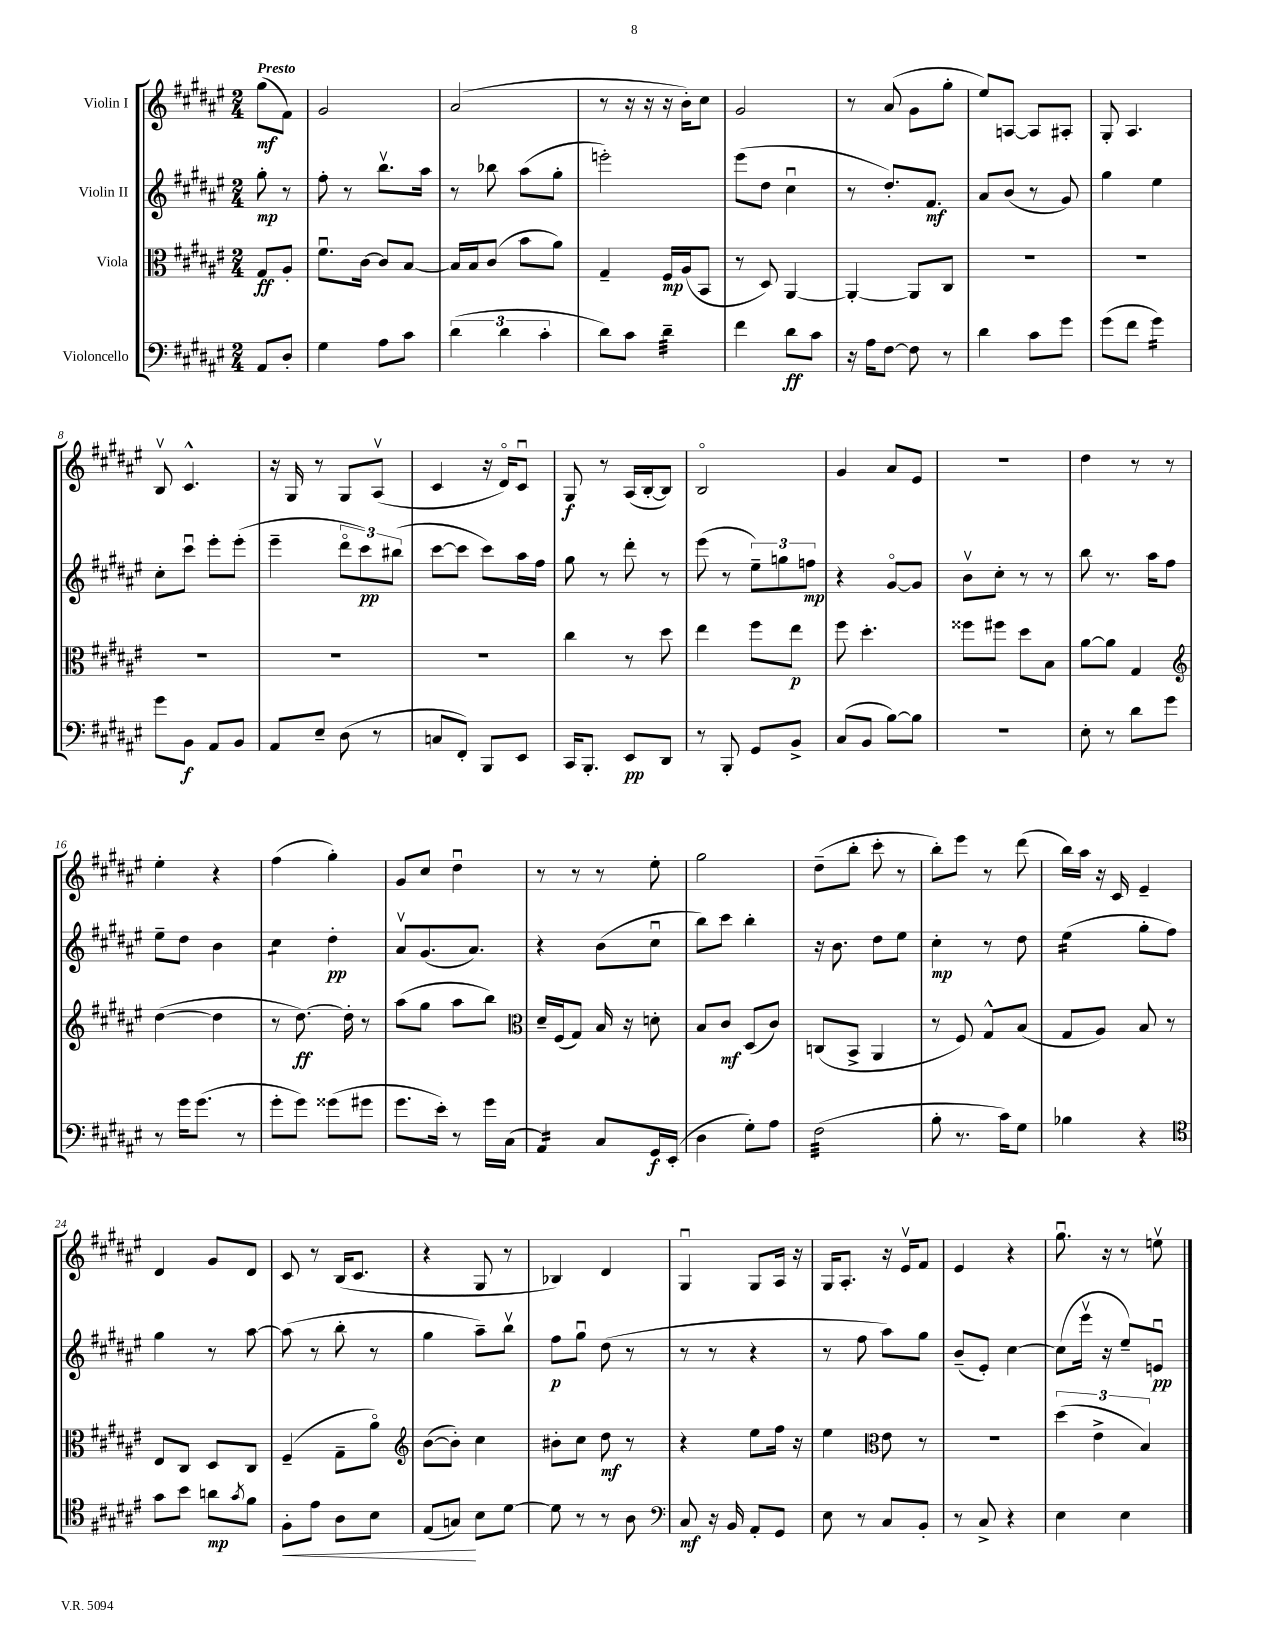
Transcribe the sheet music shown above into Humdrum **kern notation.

**kern	**kern	**kern	**kern
*staff4	*staff3	*staff2	*staff1
*clefF4	*clefC3	*clefG2	*clefG2
*k[f#c#g#d#a#e#]	*k[f#c#g#d#a#e#]	*k[f#c#g#d#a#e#]	*k[f#c#g#d#a#e#]
*M2/4	*M2/4	*M2/4	*M2/4
8AA#/L	8G#/L	8gg#'\	(8gg#\L
8D#'/J	8A#'/J	8r	8f#\J)
=	=	=	=
4G#\	8.f#u\L	8ff#'\	2g#/
.	.	8r	.
.	[16c#\Jk	.	.
8A#\L	8c#/]L	8.bbv\L	.
8c#\J	[8B/J	.	.
.	.	16aa#\Jk	.
=	=	=	=
(6d#\	16B/]LL	8r	(2a#/
.	16B/J	.	.
.	(8c#/J	8bb-\	.
6d#\	.	.	.
.	8b\L	(8aa#\L	.
6c#'\	.	.	.
.	8a#\J)	8gg#'\J	.
=	=	=	=
8d#\L)	4G#~/	2eee'\)	8r
8c#\J	.	.	16r
.	.	.	16r
4d#~\	16F#/LL	.	16r
.	(16A#/J	.	16b'\LK)
.	8BB/J	.	8cc#\J
=	=	=	=
4f#\	8r	(8eee#\L	2g#/
.	8D#/)	8dd#\J	.
8d#\L	[4AA#/	4cc#u\	.
8c#\J	.	.	.
=	=	=	=
16r	4AA#'/_	8r	8r
16A#\LK	.	.	.
[8F#\J	.	8.dd#'/L)	(8a#/
8F#\]	8AA#/]L	.	8g#\L
.	.	8.f#/J	.
8r	8C#/J	.	8gg#'\J
=	=	=	=
4d#\	2r	8a#/L	8ee#/L)
.	.	(8b/J	[8A/J
8c#\L	.	8r	8A/]L
8g#\J	.	8g#/)	8A#'/J
=	=	=	=
(8g#\L	2r	4gg#\	8G#'/
8f#\J	.	.	4.A#/
4g#\)	.	4ee#\	.
=	=	=	=
8g#\L	2r	8cc#'\L	8Bv/
8BB\J	.	8ccc#u\J	4.c#^^/
8AA#/L	.	8eee#'\L	.
8BB/J	.	(8eee#'\J	.
=	=	=	=
8AA#/L	2r	4eee#~\	16r
.	.	.	16G#/
8E#~/J	.	.	8r
(8D#\	.	12ddd#o\L	8G#/L
.	.	12ccc#\)	.
8r	.	.	(8A#v/J
.	.	(12bb#\J	.
=	=	=	=
8C/L	2r	[8ccc#\L	4c#/
8FF#'/J)	.	8ccc#\]J	.
8BBB/L	.	8ccc#\L)	16r
.	.	.	16d#o/LK)
8EE#/J	.	16aa#\L	8c#u/J
.	.	16ff#\JJ	.
=	=	=	=
16CC#/LK	4cc#\	8gg#\	8G#/
8.BBB'/J	.	.	.
.	.	8r	8r
8EE#/L	8r	8ddd#'\	(16A#/LL
.	.	.	[16B'/J
8DD#/J	8dd#\	8r	8B/]J)
=	=	=	=
8r	4ee#\	(8eee#\	2Bo/
8BBB'/	.	8r	.
8GG#/L	8ff#\L	12ee#~\L)	.
.	.	12gg\	.
8BB^/J	8ee#\J	.	.
.	.	12ff\J	.
=	=	=	=
(8C#/L	8ff#\	4r	4g#/
8BB/J	4.dd#'\	.	.
[8B\L)	.	[8g#o/L	8a#/L
8B\]J	.	8g#/]J	8e#/J
=	=	=	=
2r	8ff##\L	8bv\L	2r
.	8ff#\J	8cc#'\J	.
.	8dd#\L	8r	.
.	8B\J	8r	.
=	=	=	=
8E#'\	[8a#\L	8bb\	4dd#\
8r	8a#\]J	8.r	.
8d#\L	4G#/	.	8r
.	.	16aa#\LK	.
8g#\J	.	8ff#\J	8r
=	=	=	=
*	*clefG2	*	*
8r	([4dd#\	8ee#~\L	4ee#'\
16g#\LK	.	8dd#\J	.
(8.g#\J	.	.	.
.	4dd#\]	4b\	4r
8r	.	.	.
=	=	=	=
8g#'\L	8r	4cc#\	(4ff#\
8g#\J)	[8.dd#\)	.	.
(8g##\L	.	4dd#'\	4gg#'\)
.	16dd#'\]	.	.
8g#\J	8r	.	.
=	=	=	=
8.g#\L	(8aa#\L	8a#v/L	8g#/L
.	8gg#\J	(8.g#/	8cc#/J
16e#'\Jk)	.	.	.
8r	8aa#\L	.	4dd#u\
.	.	8.a#/J)	.
16g#\LL	8bb\J)	.	.
(16C#\JJ	.	.	.
=	=	=	=
*	*clefC3	*	*
4AA#/)	16d#~/LL	4r	8r
.	(16F#/J	.	.
.	8G#/J)	.	8r
8C#/L	16B/	(8b\L	8r
.	16r	.	.
16GG#/L	8d'\	8cc#u\J	8ee#'\
(16EE#'/JJ	.	.	.
=	=	=	=
4D#\	8B/L	8bb\L)	2gg#\
.	8c#/J	8ccc#\J	.
8G#'\L)	(8D#/L	4bb'\	.
8A#\J	8c#/J)	.	.
=	=	=	=
(2F#\	(8C/L	16r	(8dd#~\L
.	.	8.b\	.
.	8BB^/J	.	8bb'\J
.	4AA#/	8dd#\L	8ccc#'\
.	.	8ee#\J	8r
=	=	=	=
8B'\	8r	4cc#'\	8bb'\L)
8.r	8F#/)	.	8eee#\J
.	8G#^^/L	8r	8r
16c#\LK)	.	.	.
8G#\J	(8B/J	8dd#\	(8ddd#\
=	=	=	=
4B-\	8G#/L	(4ee#\	16bb\LL)
.	.	.	16aa#\JJ
.	8A#/J)	.	16r
.	.	.	16c#/
4r	8B/	8gg#'\L	4e#~/
.	8r	8ff#\J)	.
=	=	=	=
*clefC4	*	*	*
8g#\L	8E#/L	4gg#\	4d#/
8b\J	8C#/J	.	.
8a\L	8D#/L	8r	8g#/L
8qg#/	.	.	.
8f#\J	8C#/J	[8aa#\	8d#/J
=	=	=	=
8F#'\L	(4F#~/	(8aa#\]	8c#/
8e#\J	.	8r	8r
8A#\L	8G#~\L	8bb'\	(16B/LK
.	.	.	8.c#/J
8B\J	8a#o\J)	8r	.
=	=	=	=
*	*clefG2	*	*
(8E#/L	([8b\L	4gg#\	4r
8G/J)	8b'\]J)	.	.
8B\L	4cc#\	8aa#~\L)	8G#/
[8d#\J	.	8bbv\J	8r
=	=	=	=
8d#\]	8b#'\L	8ff#\L	4B-/)
8r	8cc#\J	8gg#u\J	.
8r	8dd#\	(8dd#\	4d#/
8A#\	8r	8r	.
=	=	=	=
*clefF4	*	*	*
8C#/	4r	8r	4G#u/
16r	.	8r	.
16BB/	.	.	.
8AA#'/L	8ee#\L	4r	8G#/L
8GG#/J	16ff#\Jk	.	16A#/Jk
.	16r	.	16r
=	=	=	=
8E#\	4ee#\	8r	16G#/LK
.	.	.	8.A#'/J
8r	.	8ff#\	.
*	*clefC3	*	*
8C#/L	8e#\	8aa#\L)	16r
.	.	.	16e#v/LK
8BB'/J	8r	8gg#\J	8f#/J
=	=	=	=
8r	2r	(8b~/L	4e#/
8C#^/	.	8e#'/J)	.
4r	.	[4cc#\	4r
=	=	=	=
4E#\	(6dd#\	(8cc#\]L	8.gg#u\
.	.	16eee#v\Jk	.
.	6e#^\	.	.
.	.	16r	16r
4E#\	.	8ee#~/L)	8r
.	6B/)	.	.
.	.	8eu/J	8eev\
==	==	==	==
*-	*-	*-	*-
